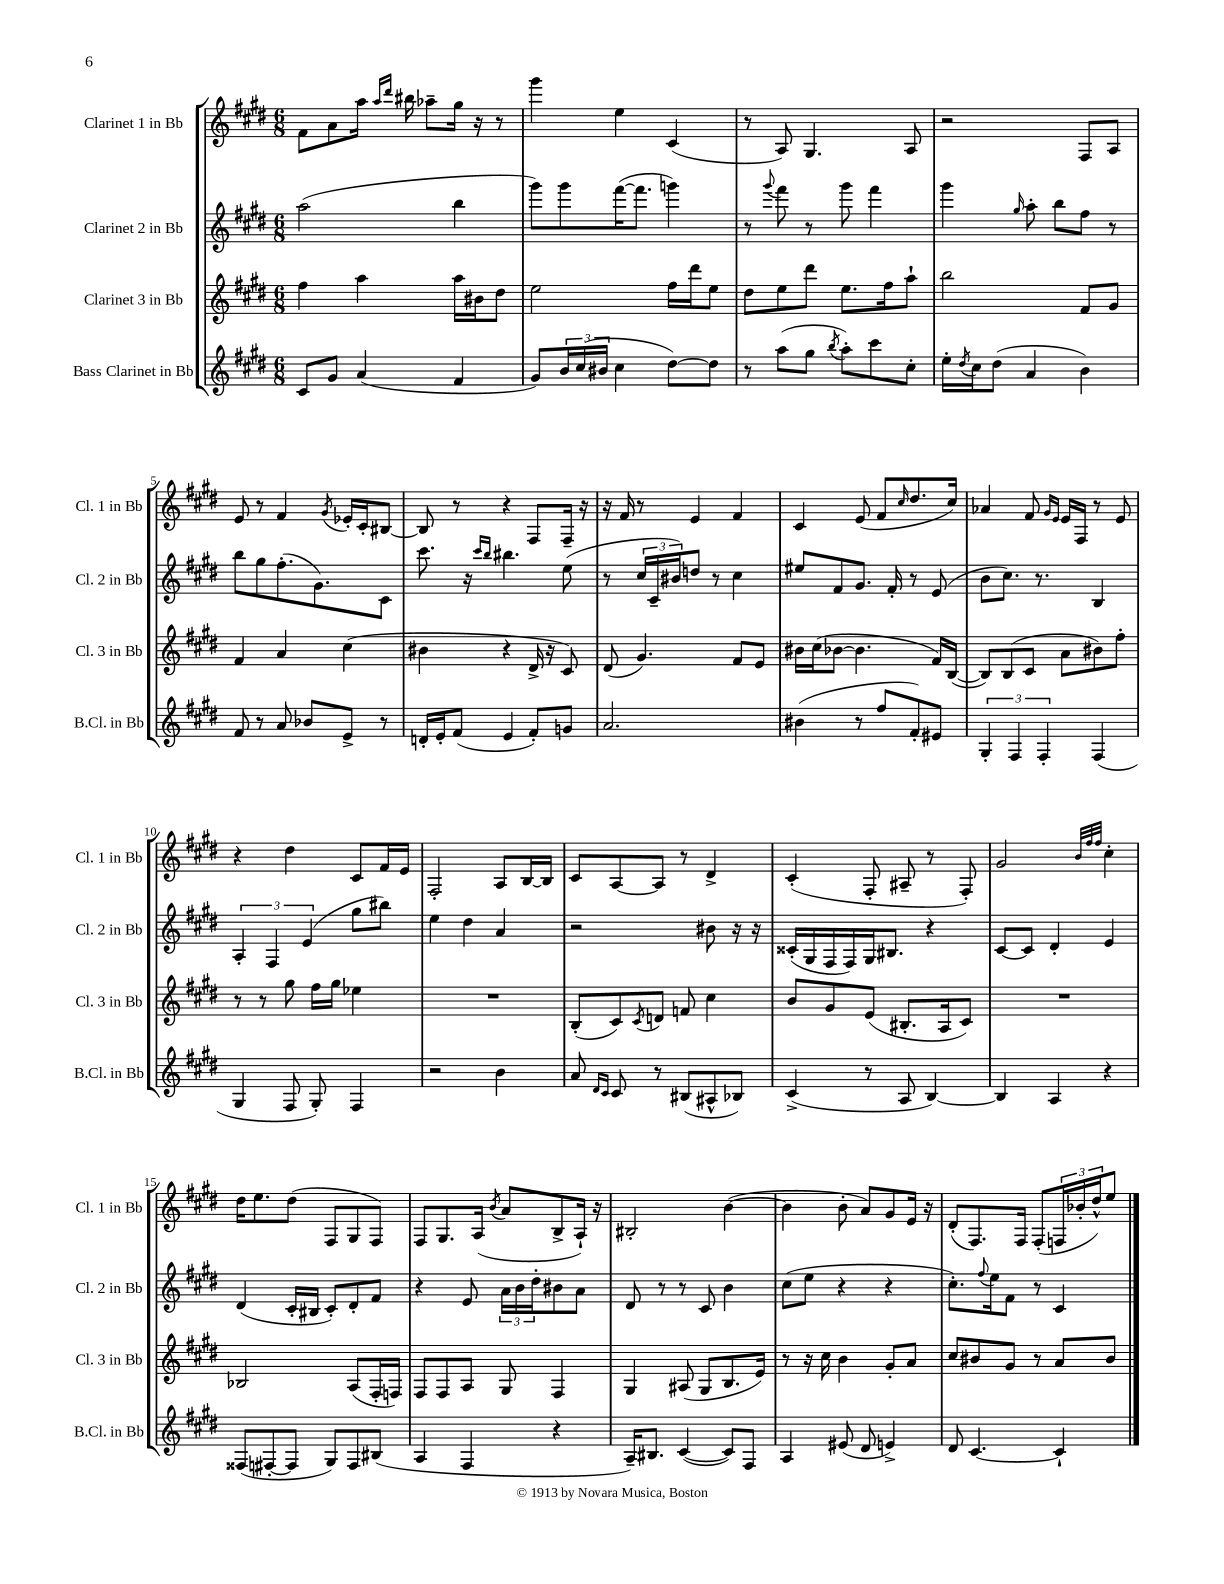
<<
\new StaffGroup <<
\new Staff = "s0" \with { instrumentName = "Clarinet 1 in Bb" shortInstrumentName = "Cl. 1 in Bb" } {
    \clef treble \key e \major \numericTimeSignature \time 6/8
    fis'8 a'8 a''16 \grace { a''16 dis'''16 } bis''16 aes''8-- gis''16 r16 r8 |
    gis'''4 e''4 cis'4( |
    r8 a8) gis4. a8 |
    r2 fis8 a8 |
    e'8 r8 fis'4 \acciaccatura { gis'8 } ees'16-. cis'16-. bis8~ |
    bis8 r8 r4 fis8 fis16-- r16 |
    r16 fis'16 r8 e'4 fis'4 |
    cis'4 e'8( fis'8 \grace { cis''16 } dis''8. cis''16) |
    aes'4 fis'8 \grace { gis'16 e'16 } e'16 fis16 r8 e'8 |
    r4 dis''4 cis'8 fis'16 e'16 |
    fis2-. a8 b16~ b16 |
    cis'8 a8~ a8 r8 dis'4-> |
    cis'4-.( fis8-. ais8-- r8 fis8-.) |
    gis'2 \grace { b'32 fis''32 fis''32 } cis''4-. |
    dis''16 e''8. dis''8( fis8 gis8 fis8) |
    fis8 gis8. a16( \acciaccatura { b'8 } a'8 b8-> a16-!) r16 |
    bis2-. b'4~( |
    b'4 b'8-. a'8) gis'8 e'16 r16 |
    dis'8-.( fis8.) fis16 fis8-.( \tuplet 3/2 { f16 bes'16-. dis''16-^) } e''8 \bar "|." |
}
\new Staff = "s1" \with { instrumentName = "Clarinet 2 in Bb" shortInstrumentName = "Cl. 2 in Bb" } {
    \clef treble \key e \major \numericTimeSignature \time 6/8
    a''2( b''4 |
    gis'''8) gis'''8 fis'''16~( fis'''8. g'''4) |
    r8 \appoggiatura { gis'''8 } fis'''8 r8 gis'''8 fis'''4 |
    gis'''4 \grace { gis''16 } a''8-. b''8 fis''8 r8 |
    b''8 gis''8 fis''8.-.( gis'8.) cis'8 |
    cis'''8. r16 \grace { cis'''16 b''16 } bis''4. e''8( |
    r8 \tuplet 3/2 { cis''16 cis'16-- bis'16) } d''8 r8 cis''4 |
    eis''8 fis'8 gis'8. fis'16-. r8 e'8( |
    b'8 cis''8.) r8. b4 |
    \tuplet 3/2 { a4-. fis4 e'4( } gis''8 bis''8) |
    e''4 dis''4 a'4 |
    r2 bis'8 r16 r16 |
    cisis'16-.( gis16 fis16 fis16) gis16 bis8. r4 |
    cis'8~ cis'8 dis'4-. e'4 |
    dis'4( cis'16-. bis16 cis'8-.) dis'8-. fis'8 |
    r4 e'8 \tuplet 3/2 { a'16 b'16 dis''16-. } bis'8 a'8 |
    dis'8 r8 r8 cis'8 b'4 |
    cis''8( e''8 r4 r4 |
    cis''8.-.) \appoggiatura { fis''8 } e''16 fis'8 r8 cis'4 \bar "|." |
}
\new Staff = "s2" \with { instrumentName = "Clarinet 3 in Bb" shortInstrumentName = "Cl. 3 in Bb" } {
    \clef treble \key e \major \numericTimeSignature \time 6/8
    fis''4 a''4 a''16 bis'16 dis''8 |
    e''2 fis''16 dis'''16 e''8 |
    dis''8 e''8 dis'''8 e''8. fis''16 a''8-! |
    b''2 fis'8 gis'8 |
    fis'4 a'4 cis''4( |
    bis'4 r4 dis'16-> r16 cis'8) |
    dis'8( gis'4.) fis'8 e'8 |
    bis'16 cis''16( bes'8~ bes'4. fis'16) b16~( |
    b8) b8( cis'8 a'8 bis'8) fis''8-. |
    r8 r8 gis''8 fis''16 gis''16 ees''4 |
    R2. |
    b8-.( cis'8) \acciaccatura { cis'8 } d'8 f'8 cis''4 |
    b'8 gis'8 e'8( bis8.-. a16 cis'8) |
    R2. |
    bes2 a8( fis16-. f16) |
    fis8 fis8 a8 gis8 fis4 |
    gis4 ais8( gis8 b8. e'16) |
    r8 r16 cis''16 b'4 gis'8-. a'8 |
    cis''8 bis'8 gis'8 r8 a'8 bis'8 \bar "|." |
}
\new Staff = "s3" \with { instrumentName = "Bass Clarinet in Bb" shortInstrumentName = "B.Cl. in Bb" } {
    \clef treble \key e \major \numericTimeSignature \time 6/8
    cis'8 gis'8 a'4( fis'4 |
    gis'8) \tuplet 3/2 { b'16 cis''16( bis'16 } cis''4 dis''8~) dis''8 |
    r8 a''8( gis''8 \acciaccatura { b''8 } a''8-.) cis'''8 cis''8-. |
    e''16-. \acciaccatura { dis''8 } cis''16 dis''8( a'4 b'4) |
    fis'8 r8 a'8 bes'8 e'8-> r8 |
    d'16-. e'16-. fis'8( e'4 fis'8-.) g'8 |
    a'2. |
    bis'4( r8 fis''8 fis'8-.) eis'8 |
    \tuplet 3/2 { gis4-. fis4 fis4-. } fis4( |
    gis4 fis8 gis8-.) fis4 |
    r2 b'4 |
    a'8 \grace { dis'16 cis'16 } cis'8 r8 bis8( ais8-^ bes8) |
    cis'4->( r8 a8 b4~) |
    b4 a4 r4 |
    fisis8( fis8~-. fis8 gis8) fis8 bis8( |
    a4 fis4 r4 |
    a16--) bis8. cis'4~( cis'8) fis8 |
    a4 eis'8( dis'8 e'4->) |
    dis'8 cis'4.~ cis'4-! \bar "|." |
}
>>
>>
